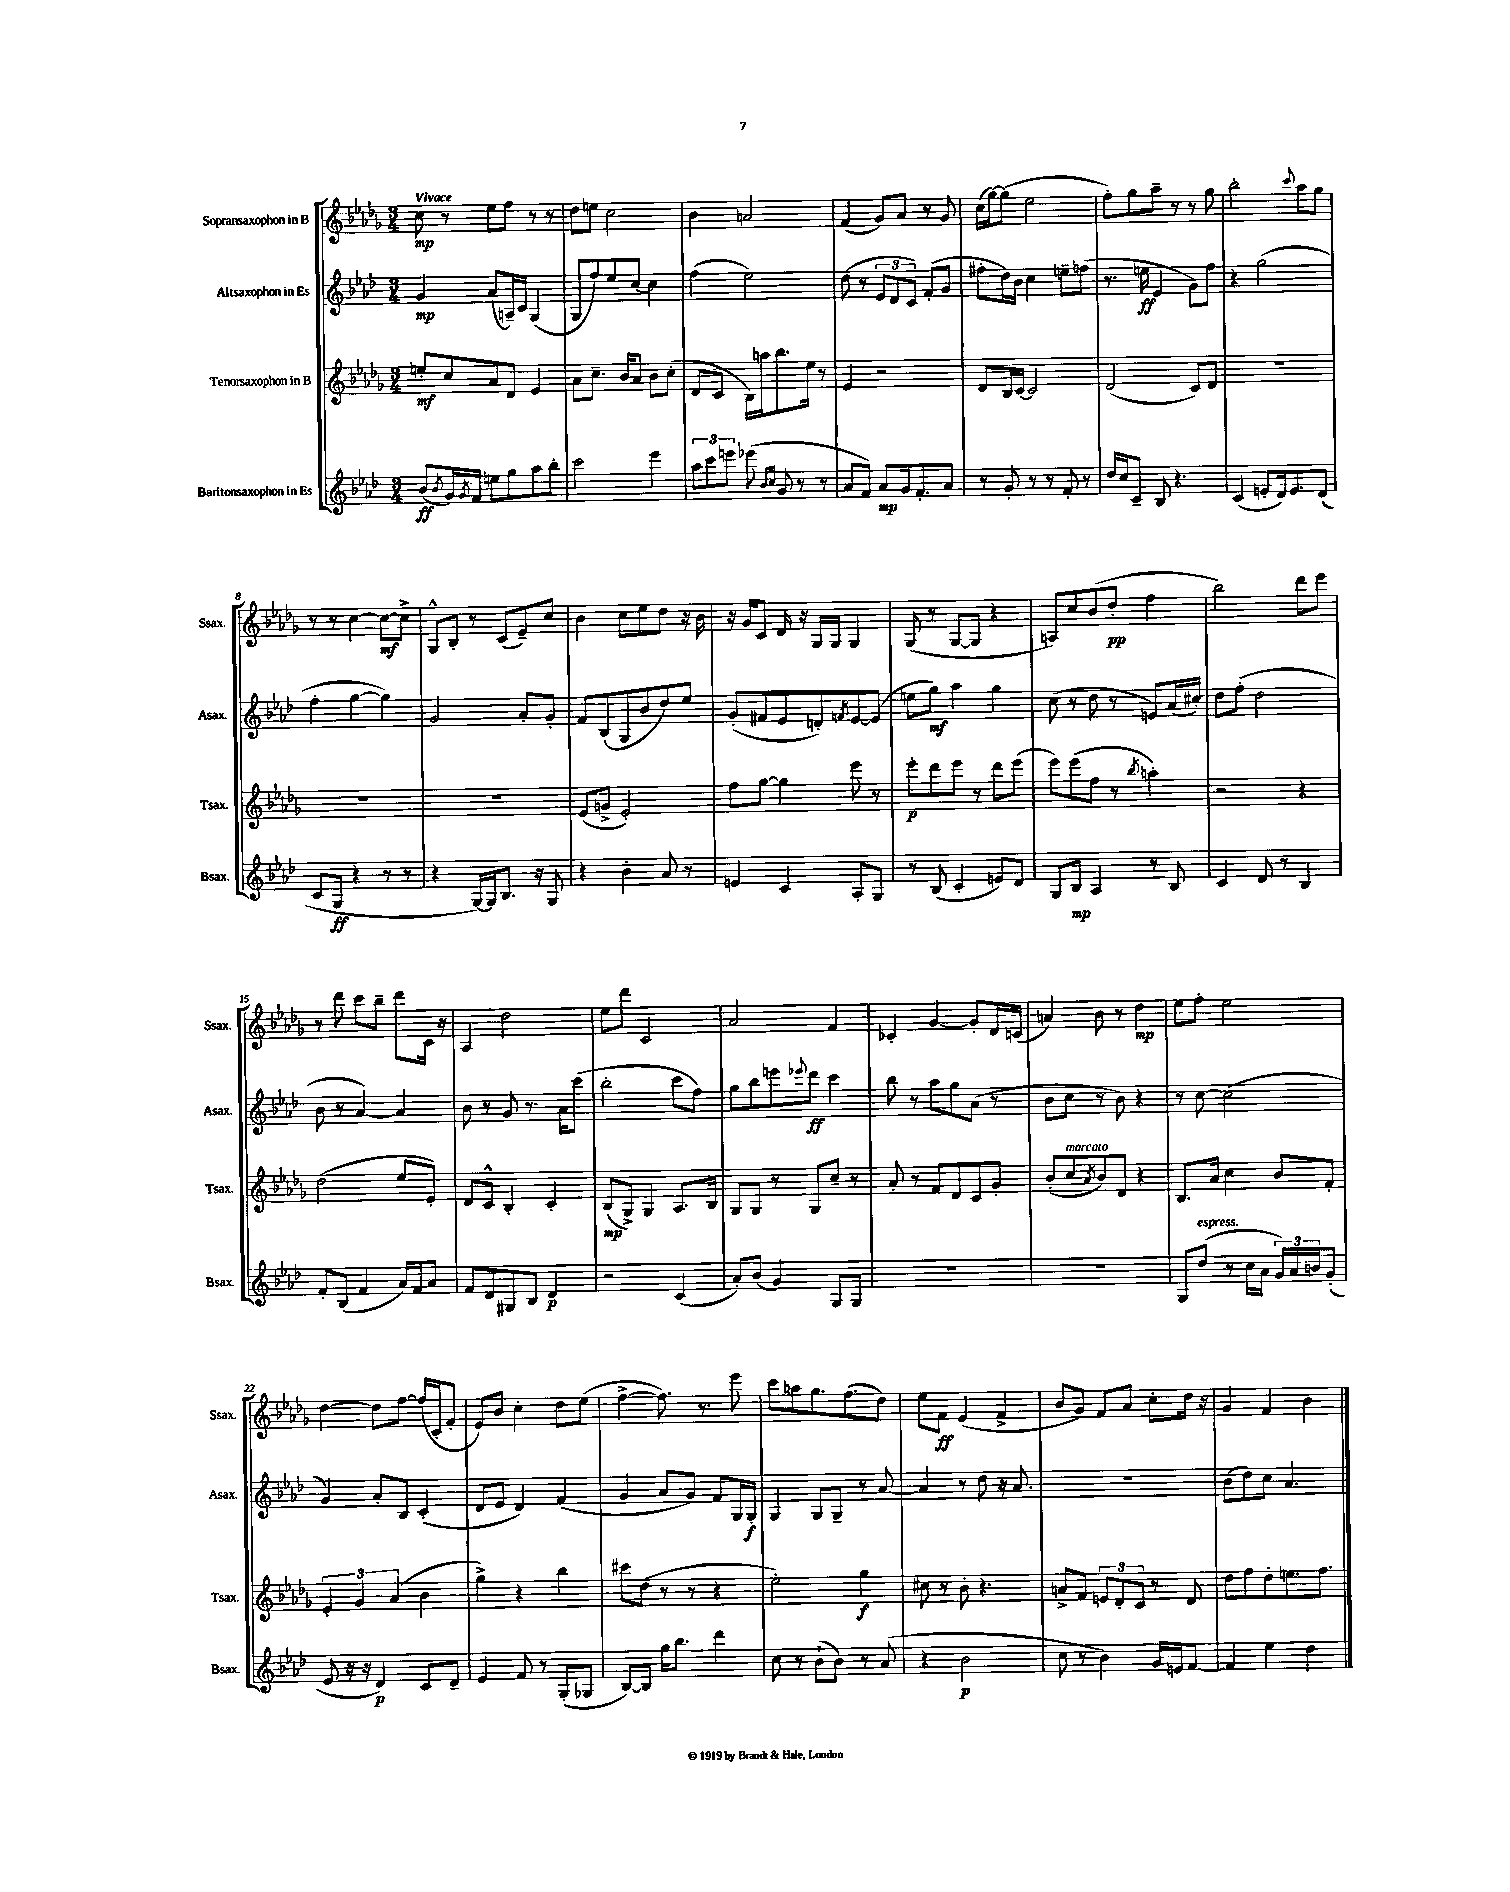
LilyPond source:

<<
\new StaffGroup <<
\new Staff = "s0" \with { instrumentName = "Sopransaxophon in B" shortInstrumentName = "Ssax." } {
    \clef treble \key des \major \numericTimeSignature \time 3/4 \tempo "Vivace"
    c''8\mp r8 ees''8 f''8 r8 r8 |
    des''8 e''8 c''2 |
    bes'4 a'2 |
    f'4( ges'8) aes'8 r8 ges'8 |
    c''16( ges''16~) ges''8( ees''2 |
    f''8-.) ges''8 aes''8-- r8 r8 ges''8 |
    bes''2-. \appoggiatura { c'''8 } aes''8 ges''8 |
    r8 r8 c''4~ c''8~\mf c''8-> |
    ges8-^ bes8-. r8 c'8( ees'8--) c''8 |
    bes'4 c''8 ees''8 des''8 r16 bes'16 |
    r16 ges'16 c'8 des'16 r16 ges16 ges16 ges4 |
    ges8( r8 ges8~ ges8 r4 |
    a8) c''8 bes'8( des''8-.\pp f''4 |
    bes''2) des'''8 ees'''8 |
    r8 des'''8 c'''8 bes''8-- des'''8 c'16 r16 |
    aes4 des''2 |
    ees''8 des'''8 c'2 |
    aes'2 f'4 |
    ces'4-. ges'4~ ges'8-. des'16 c'16( |
    a'4) bes'8 r8 des''4\mp |
    ees''8 f''8-. ees''2 |
    des''4~ des''8 f''8~ f''16( c'16-. f'8-. |
    ees'8) bes'8 c''4-. des''8 ees''8( |
    f''4~-> f''8.) r8. ees'''8 |
    c'''8 a''8 ges''8. f''8.( des''8) |
    ees''8 f'8\ff ees'4( f'4-> |
    bes'8 ges'8) f'8 aes'8 c''8-. des''16 r16 |
    ges'4 f'4 bes'4 \bar "|." |
}
\new Staff = "s1" \with { instrumentName = "Altsaxophon in Es" shortInstrumentName = "Asax." } {
    \clef treble \key aes \major \numericTimeSignature \time 3/4
    g'4\mp aes'8( a16--) c'16 g4( |
    g8 f''8) ees''8 c''8~ c''4 |
    f''4( ees''2) |
    des''8( r8 \tuplet 3/2 { ees'8 des'8 c'8) } f'8-.( g'8 |
    fis''8-. des''16) bes'16 c''4 e''8-- f''8( |
    r8. e''16\ff ees'4 g'8) f''8 |
    r4 g''2( |
    f''4-. g''4~ g''4) |
    g'2 aes'8-. g'8-. |
    f'8 bes8( g8 bes'8 des''8) ees''8 |
    g'8-.( fis'8 ees'8 d'8-.) \acciaccatura { f'8 } ees'8~ ees'8( |
    e''8 g''8\mf) aes''4 g''4 |
    c''8( r8 des''8 r8 e'8) aes'16( cis''16-.) |
    des''8 f''8-.( des''2 |
    bes'8 r8 aes'4~) aes'4 |
    bes'8 r8 g'8 r8. aes'16 c'''8( |
    bes''2-. c'''8 f''8) |
    g''8 bes''8 e'''8 \appoggiatura { ees'''8 } des'''8\ff c'''4 |
    bes''8 r8 aes''8 g''8 aes'8( r8 |
    bes'8 c''8 r8 bes'8) r4 |
    r8 c''8~ c''2( |
    g'4) aes'8-. bes8 c'4-.( |
    des'8 ees'8 des'4) f'4( |
    g'4 aes'8 g'8) f'8 g16 g16-.\f |
    g4 g8 g8-- r8 aes'8~ |
    aes'4 r8 des''8 r16 aes'8. |
    R2. |
    bes'8( des''8) c''8 aes'4. \bar "|." |
}
\new Staff = "s2" \with { instrumentName = "Tenorsaxophon in B" shortInstrumentName = "Tsax." } {
    \clef treble \key des \major \numericTimeSignature \time 3/4
    e''8-.\mf c''8 aes'8 des'8 ees'4 |
    aes'8 c''8.-- bes'16 aes'8 bes'8 c''8-.( |
    des'8 c'8 bes16) a''16 bes''8. ees''16 r8 |
    ees'4 r2 |
    des'8 bes16 c'16~ c'2 |
    des'2( c'8) des'8 |
    R2. |
    R2. |
    R2. |
    ees'8( g'8-> ees'2-.) |
    f''8 ges''8~ ges''4 ees'''8 r8 |
    ees'''8-.\p des'''8 ees'''8 r8 des'''8 ees'''8( |
    ees'''8) ees'''8( f''8 r8 \acciaccatura { bes''8 } a''4-.) |
    r2 r4 |
    des''2( ees''8 ees'8-.) |
    des'8 c'8-^ bes4-. c'4-. |
    bes8\mp( ges8->) ges4 aes8. bes16 |
    ges8 ges8 r8 ges8 c''8-- r8 |
    aes'8-. r8 f'8 des'8 c'8 ges'8-. |
    bes'8-.( c''8^\markup { \italic "marcato" } \acciaccatura { aes'8 } bes'8) des'8 r4 |
    bes8. aes'16 c''4 bes'8 f'8-. |
    \tuplet 3/2 { ees'4-. ges'4 aes'4( } bes'4 |
    ges''4->) r4 bes''4 |
    cis'''8 des''8( r8 r8 r4 |
    ees''2-.) ges''4\f |
    cis''8 r8 bes'8-. r4. |
    a'8-> f'8 \tuplet 3/2 { e'8 des'8-. c'8 } r8 des'8 |
    des''8 f''8 des''8-. e''8. f''8. \bar "|." |
}
\new Staff = "s3" \with { instrumentName = "Baritonsaxophon in Es" shortInstrumentName = "Bsax." } {
    \clef treble \key aes \major \numericTimeSignature \time 3/4
    bes'8\ff( \acciaccatura { bes'8 } g'16) \acciaccatura { g'8 } f'16 e''8 g''8 aes''8 bes''8-. |
    c'''2 ees'''4 |
    \tuplet 3/2 { aes''8 c'''8 e'''8 } ees'''8( \grace { bes'16 c''16 } g'8 r8 r8 |
    aes'8 f'8) aes'8\mp g'16 f'8.-. aes'8 |
    r8 g'8-. r8 r8 f'8-. r8 |
    des''16 c''16 c'8-- bes8 r4. |
    c'4( e'8-. des'16) e'8. des'8( |
    c'8 g8\ff r4 r8 r8 |
    r4 g16~) g16 bes8. r16 g8 |
    r4 bes'4-. aes'8 r8 |
    e'4 c'4 aes8-. g8 |
    r8 bes8( c'4-. e'8) des'8 |
    g8 bes8\mp aes4 r8 bes8 |
    c'4 des'8 r8 bes4 |
    f'8-. bes8( f'4 aes'16) f'16 aes'8 |
    f'8 des'8 gis8 bes8 des'4\p |
    r2 c'4( |
    aes'8-.) bes'8( g'4) g8 g8 |
    R2. |
    R2. |
    g8 des''8^\markup { \italic "espress." }( r8 c''16 aes'16 \tuplet 3/2 { g'16) aes'16 b'16 } g'8-.( |
    ees'8 r16 r16 des'4\p) c'8 des'8-- |
    ees'4 f'8 r8 g8-.( ges8 |
    bes8~) bes8 g''16 bes''8. des'''4 |
    c''8 r8 bes'8-!( bes'8) r8 aes'8( |
    r4 bes'2\p |
    c''8 r8 bes'4) g'16 e'16 f'8~ |
    f'4 ees''4 des''4 \bar "|." |
}
>>
>>
